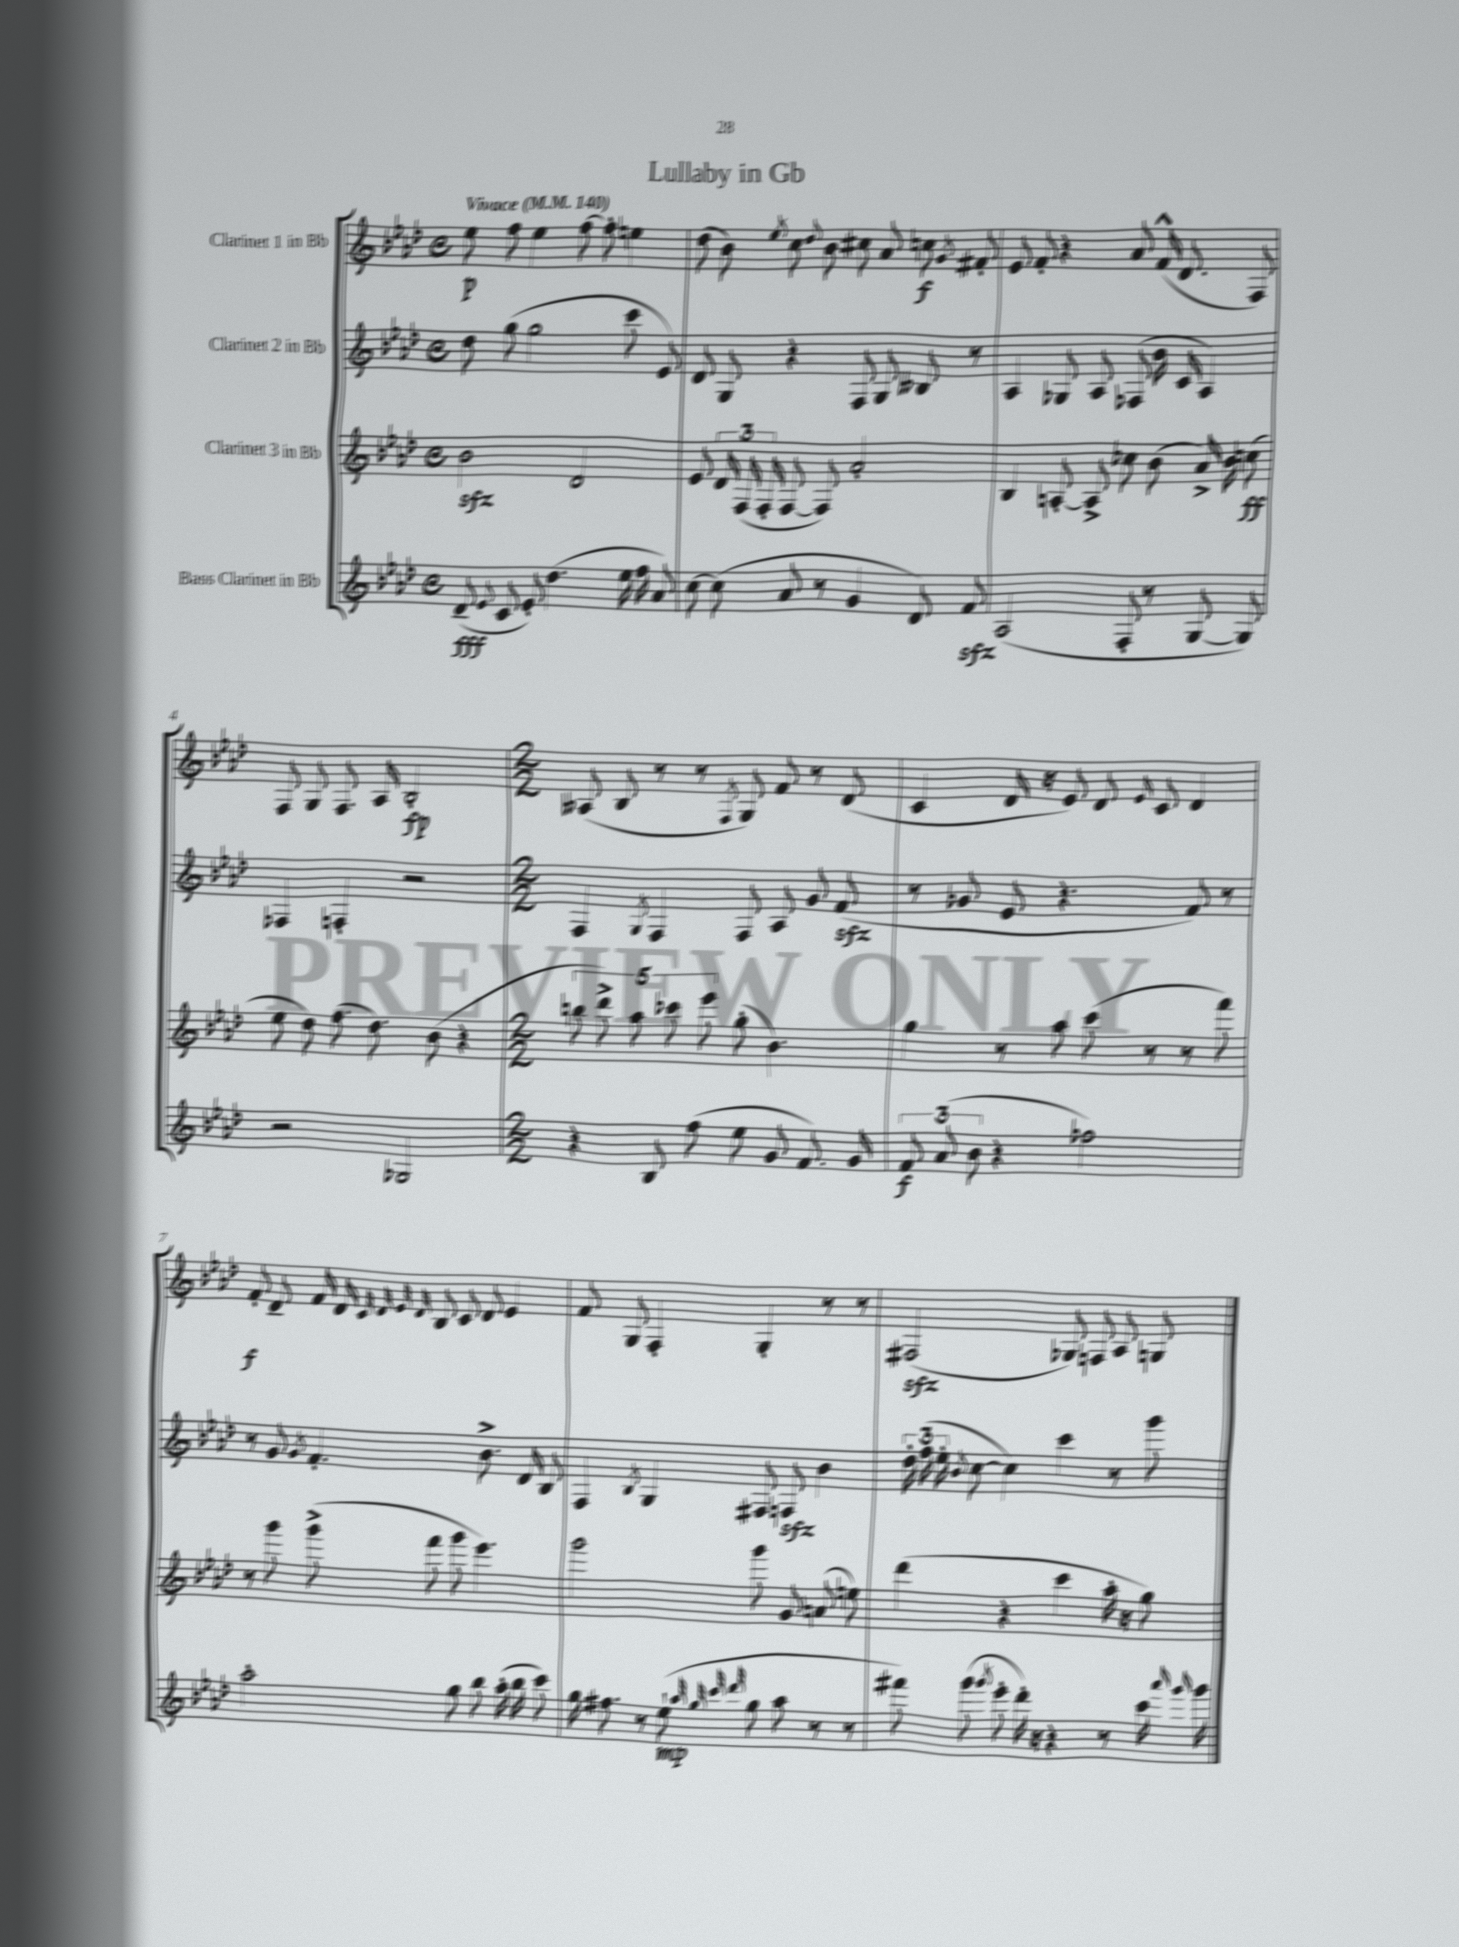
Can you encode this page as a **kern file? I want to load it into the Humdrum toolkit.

**kern	**kern	**kern	**kern
*staff4	*staff3	*staff2	*staff1
*clefG2	*clefG2	*clefG2	*clefG2
*k[b-e-a-d-]	*k[b-e-a-d-]	*k[b-e-a-d-]	*k[b-e-a-d-]
*M4/4	*M4/4	*M4/4	*M4/4
*met(c)	*met(c)	*met(c)	*met(c)
*MM140	*MM140	*MM140	*MM140
(8d-~	2b-	8dd-	8ee-
8qqe-	.	.	.
8c	.	(8gg	8ff
8e-')	.	2gg	4ee-
(4.dd-	.	.	.
.	2d-	.	[8ff
.	.	.	8ff']
16ee-	.	8ccc	4ee
16ff	.	.	.
8a-)	.	8e-)	.
=	=	=	=
[8cc	8e-	8d-	(8dd-
(8cc]	24d-	8G	8b-)
.	(24F	.	.
.	24F'	.	.
.	.	.	8qee-
8a-	[8F	4r	8cc
.	.	.	8qqdd-
8r	8F])	.	8b-
4g	2a-'	8F	8cc#
.	.	8G	8a-
8d-)	.	8B--	8cc
.	.	.	8qg
8f	.	8r	8f#'
=	=	=	=
(2A-	4B-	4A-	8e-
.	.	.	8f'
.	[8A'	8G-	4r
.	8A^]	8A-	.
8F'	8cc-	(8F-	8a-
8r	(8b-	16b-	(16f^^
.	.	16c	8.d-
[8G	16a-^)	4A-)	.
.	16b-	.	.
8G])	(8cc	.	8F)
=	=	=	=
2r	8ee-	4F-	8F
.	8dd-)	.	8G
.	(8.ff	4F'	8.F
.	8.dd-)	.	16A-
2G-	.	2r	2B-'
.	(8b-	.	.
.	4r	.	.
=	=	=	=
*M2/2	*M2/2	*M2/2	*M2/2
4r	10bb	4F	(8A--
.	10ddd-^)	.	.
.	.	.	8B-
.	10aa-	.	.
.	.	8qG	.
8B-	.	4F	8r
.	10ccc-	.	.
(8ff	.	.	8r
.	10eee-	.	.
.	.	.	8qF
8ee-	(8gg'	8F	8G)
8g	4.b-)	8A-	8f
8.f)	.	8g	8r
.	.	(8f	(8d-
16g	.	.	.
=	=	=	=
12f	4gg	8r	4c
(12a-	.	.	.
.	.	8g-	.
12b-	.	.	.
4r	8r	8e-	16d-
.	.	.	16r
.	8aa-	4.r	8e-)
2ff-)	(8ccc	.	8d-
.	.	.	16qqe-
.	8r	.	8c
.	8r	8f)	4d-
.	8fff)	8r	.
=	=	=	=
2aa-'	8r	8r	8f'
.	8ggg	8g	8d-~
.	.	8qg	.
.	(8ggg^	4.f'	16f
.	.	.	16d-
.	.	.	32qqc
.	.	.	32qqd-
.	.	.	32qqe-
.	.	.	32qqd-
.	8fff	.	8B-
8gg	8ggg	.	8c
8bb-	4.eee-)	8.b-^	8d-
(16aa-'	.	.	4e-
16bb-	.	16d-	.
8ccc)	.	8B-	.
=	=	=	=
16gg	2ggg	4F	8f
8.ff#	.	.	.
.	.	.	8G
.	.	8qB-	.
8r	.	4G	4F'
(8ee-`	.	.	.
32qqaa-	.	.	.
32qqgg	.	.	.
32qqccc	.	.	.
32qqddd-	.	.	.
8gg	8ggg	8F#	4G'
8aa-	8g	8F	.
8r	(8a	4b-	8r
8r	8ee)	.	8r
=	=	=	=
8fff#)	(4ddd-	24dd-'	(2F#
.	.	(24ff	.
.	.	24ee-'	.
.	.	8qb-	.
(8ggg	.	[8cc	.
8qggg	.	.	.
8eee-'	4r	4cc])	.
16ddd-')	.	.	.
16r	.	.	.
4r	4ccc	4ccc	8G-)
.	.	.	8F
8r	16aa-'	8r	8A-
.	16r	.	.
16ccc	8gg)	8ggg	8G
16qqaaa-	.	.	.
16qqggg	.	.	.
16ggg	.	.	.
==	==	==	==
*-	*-	*-	*-
